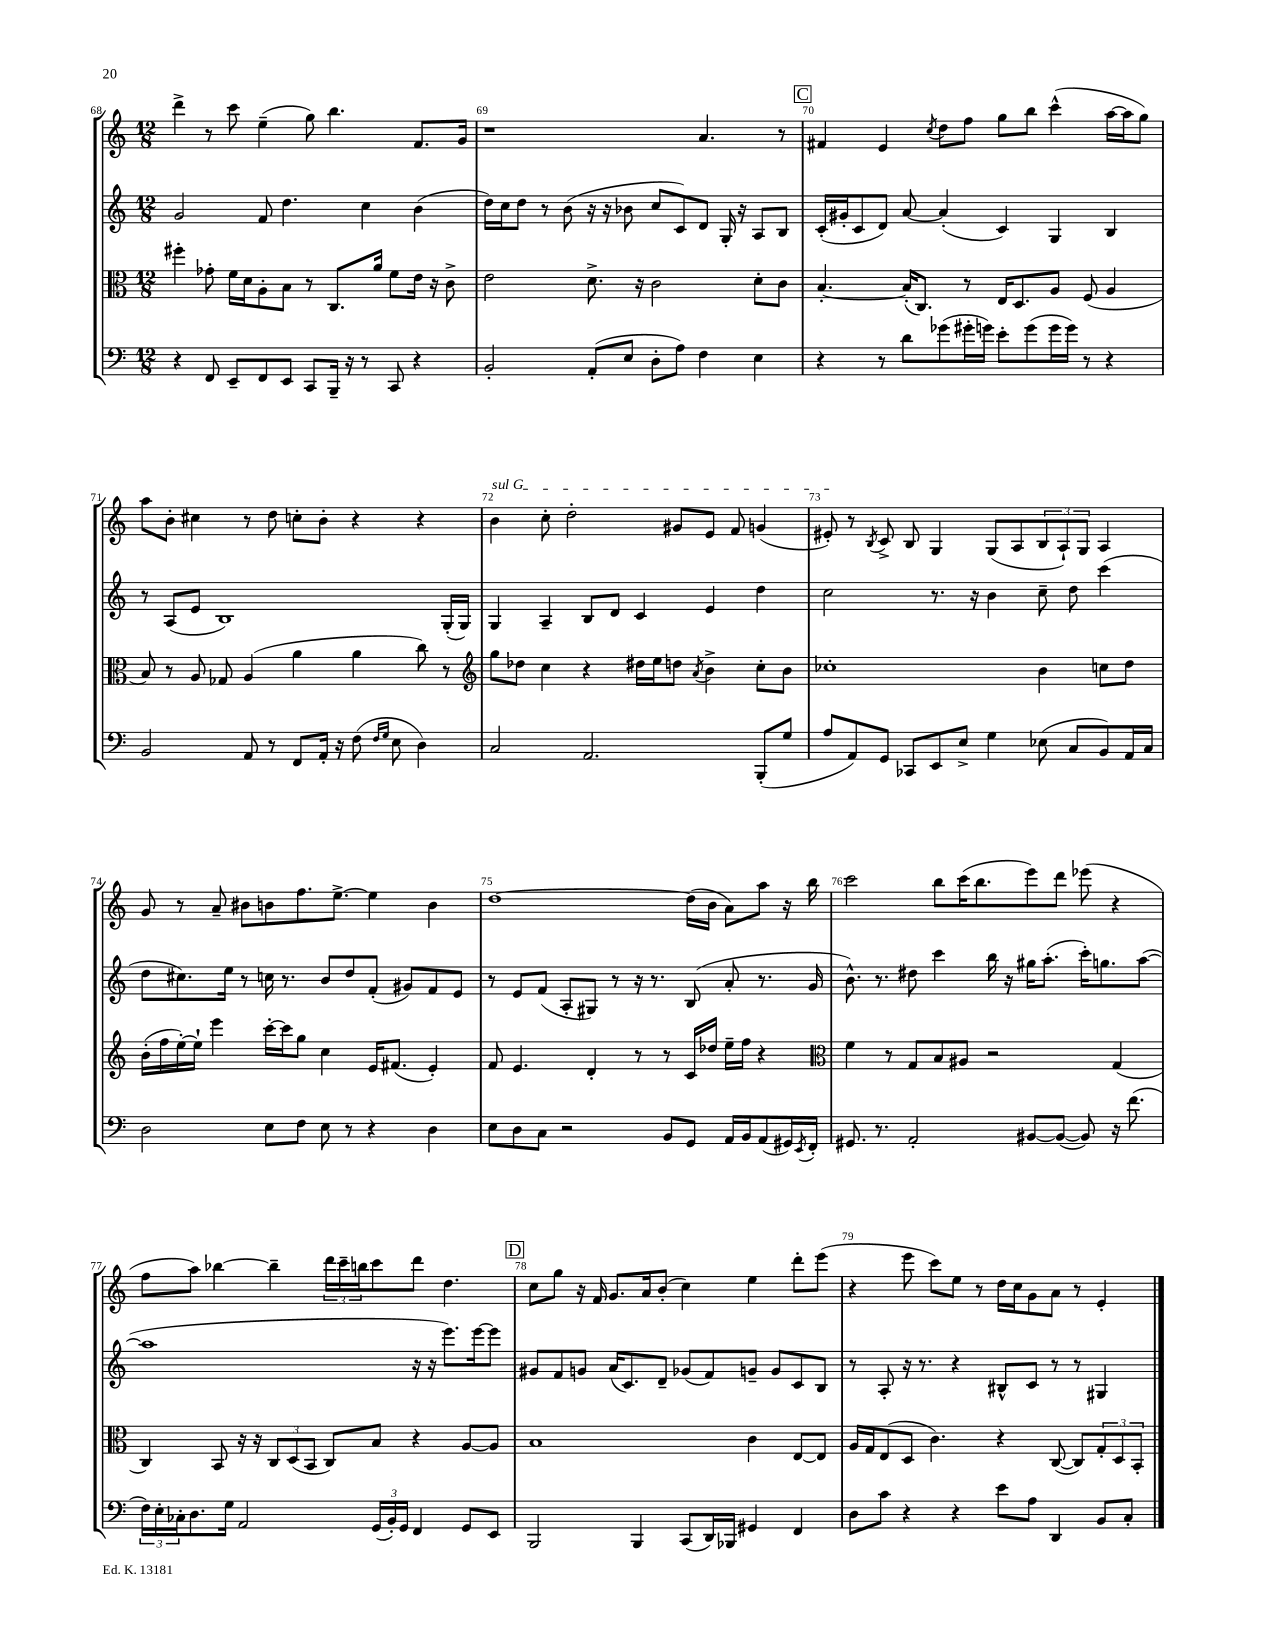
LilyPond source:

<<
\new StaffGroup <<
\new Staff = "s0" {
    \clef treble \key c \major \numericTimeSignature \time 12/8
    d'''4-> r8 c'''8 e''4--( g''8) b''4. f'8. g'16 |
    r1 a'4. r8 |
    \mark \markup { \box "C" } fis'4 e'4 \acciaccatura { c''8 } d''8 f''8 g''8 b''8 c'''4-^( a''16~ a''16 g''8) |
    a''8 b'8-. cis''4 r8 d''8 c''8-. b'8-. r4 r4 |
    \once \override TextSpanner.bound-details.left.text = \markup { \italic "sul G" } b'4\startTextSpan c''8-. d''2-. gis'8 e'8 f'8 g'4( |
    eis'8-.\stopTextSpan) r8 \acciaccatura { b8 } c'8-> b8 g4 g8( a8 \tuplet 3/2 { b8 a8-!) g8 } a4 |
    g'8 r8 a'8-- bis'8 b'8 f''8. e''8.~-> e''4 b'4 |
    d''1~ d''16( b'16 a'8) a''8 r16 b''16 |
    c'''2 b''8 c'''16( b''8. e'''8) d'''8 ees'''8( r4 |
    f''8 a''8) bes''4~ bes''4-- \tuplet 3/2 { d'''16 c'''16-- b''16 } c'''8 d'''8 d''4. |
    \mark \markup { \box "D" } c''8 g''8 r16 f'16 g'8. a'16 b'8-.( c''4) e''4 d'''8-. e'''8( |
    r4 e'''8 c'''8) e''8 r8 d''16 c''16 g'8 a'8 r8 e'4-. \bar "|." |
}
\new Staff = "s1" {
    \clef treble \key c \major \numericTimeSignature \time 12/8
    g'2 f'8 d''4. c''4 b'4( |
    d''16) c''16 d''8 r8 b'8( r16 r16 bes'8 c''8 c'8) d'8 g16-. r16 a8 b8 |
    \mark \markup { \box "C" } c'16-.( gis'16-. c'8 d'8) a'8~ a'4-.( c'4) g4 b4 |
    r8 a8( e'8 b1) g16-.( g16) |
    g4 a4-- b8 d'8 c'4 e'4 d''4 |
    c''2 r8. r16 b'4 c''8-- d''8 c'''4( |
    d''8 cis''8.) e''16 r8 c''16 r8. b'8 d''8 f'8-.( gis'8) f'8 e'8 |
    r8 e'8 f'8( a8-. gis8) r8 r16 r8. b8( a'8-. r8. g'16 |
    b'8.-^) r8. dis''8 c'''4 b''16 r16 gis''16 a''8.-.( c'''16-.) g''8. a''8~( |
    a''1 r16 r16 e'''8.) e'''16~ e'''8 |
    \mark \markup { \box "D" } gis'8 f'8 g'8 a'16( c'8.) d'8-- ges'8( f'8) g'8-- g'8 c'8 b8 |
    r8 a8-. r16 r8. r4 bis8-^ c'8 r8 r8 gis4 \bar "|." |
}
\new Staff = "s2" {
    \clef alto \key c \major \numericTimeSignature \time 12/8
    fis''4-. ges'8-. f'16 d'16 a8-. b8 r8 c8. a'16 f'8 e'16 r16 c'8-> |
    e'2 d'8.-> r16 c'2 d'8-. c'8 |
    \mark \markup { \box "C" } b4.~-. b16-.( c8.) r8 e16 d8. a8 f8( a4 |
    b8) r8 a8 ges8 a4( a'4 a'4 c''8) r8 |
    \clef treble g''8 des''8 c''4 r4 dis''16 e''16 d''8 \acciaccatura { a'8 } b'4-> c''8-. b'8 |
    ces''1-. b'4 c''8 d''8 |
    b'16-.( f''16 e''16~-.) e''16-! e'''4 c'''16~-. c'''16 g''8 c''4 e'16 fis'8.( e'4-.) |
    f'8 e'4. d'4-. r8 r8 c'16 des''16 e''16-- f''16 r4 |
    \clef alto f'4 r8 g8 b8 ais8 r2 g4( |
    c4) b,8 r16 r16 \tuplet 3/2 { c8 d8( b,8 } c8) b8 r4 a8~ a8 |
    \mark \markup { \box "D" } b1 c'4 e8~ e8 |
    a16 g16 e8( d8 c'4.) r4 c8~( c8) \tuplet 3/2 { g8-. d8 b,8-. } \bar "|." |
}
\new Staff = "s3" {
    \clef bass \key c \major \numericTimeSignature \time 12/8
    r4 f,8 e,8-- f,8 e,8 c,8 b,,16-- r16 r8 c,8 r4 |
    b,2-. a,8-.( e8 d8-. a8) f4 e4 |
    \mark \markup { \box "C" } r4 r8 d'8 ges'8( gis'16-. g'16) e'8-. g'8( g'16 g'16) r8 r4 |
    b,2 a,8 r8 f,8 a,16-. r16 f8( \grace { f16 g16 } e8 d4) |
    c2 a,2. b,,8-.( g8 |
    a8 a,8) g,8 ces,8 e,8 e8-> g4 ees8( c8 b,8) a,16 c16 |
    d2 e8 f8 e8 r8 r4 d4 |
    e8 d8 c8 r2 b,8 g,8 a,16 b,16 a,8( gis,16) \acciaccatura { e,8 } f,16-. |
    gis,8. r8. a,2-. bis,8~ bis,8~( bis,8) r16 f'8.( |
    \tuplet 3/2 { f16) e16-. ces16-. } d8. g16 a,2 \tuplet 3/2 { g,16( b,16-.) g,16 } f,4 g,8 e,8 |
    \mark \markup { \box "D" } b,,2 b,,4 c,8( d,16) bes,,16 gis,4 f,4 |
    d8 c'8 r4 r4 e'8 a8 d,4 b,8 c8-. \bar "|." |
}
>>
>>
\layout { \context { \Score currentBarNumber = #68 \override BarNumber.break-visibility = ##(#f #t #t) barNumberVisibility = #all-bar-numbers-visible } }
